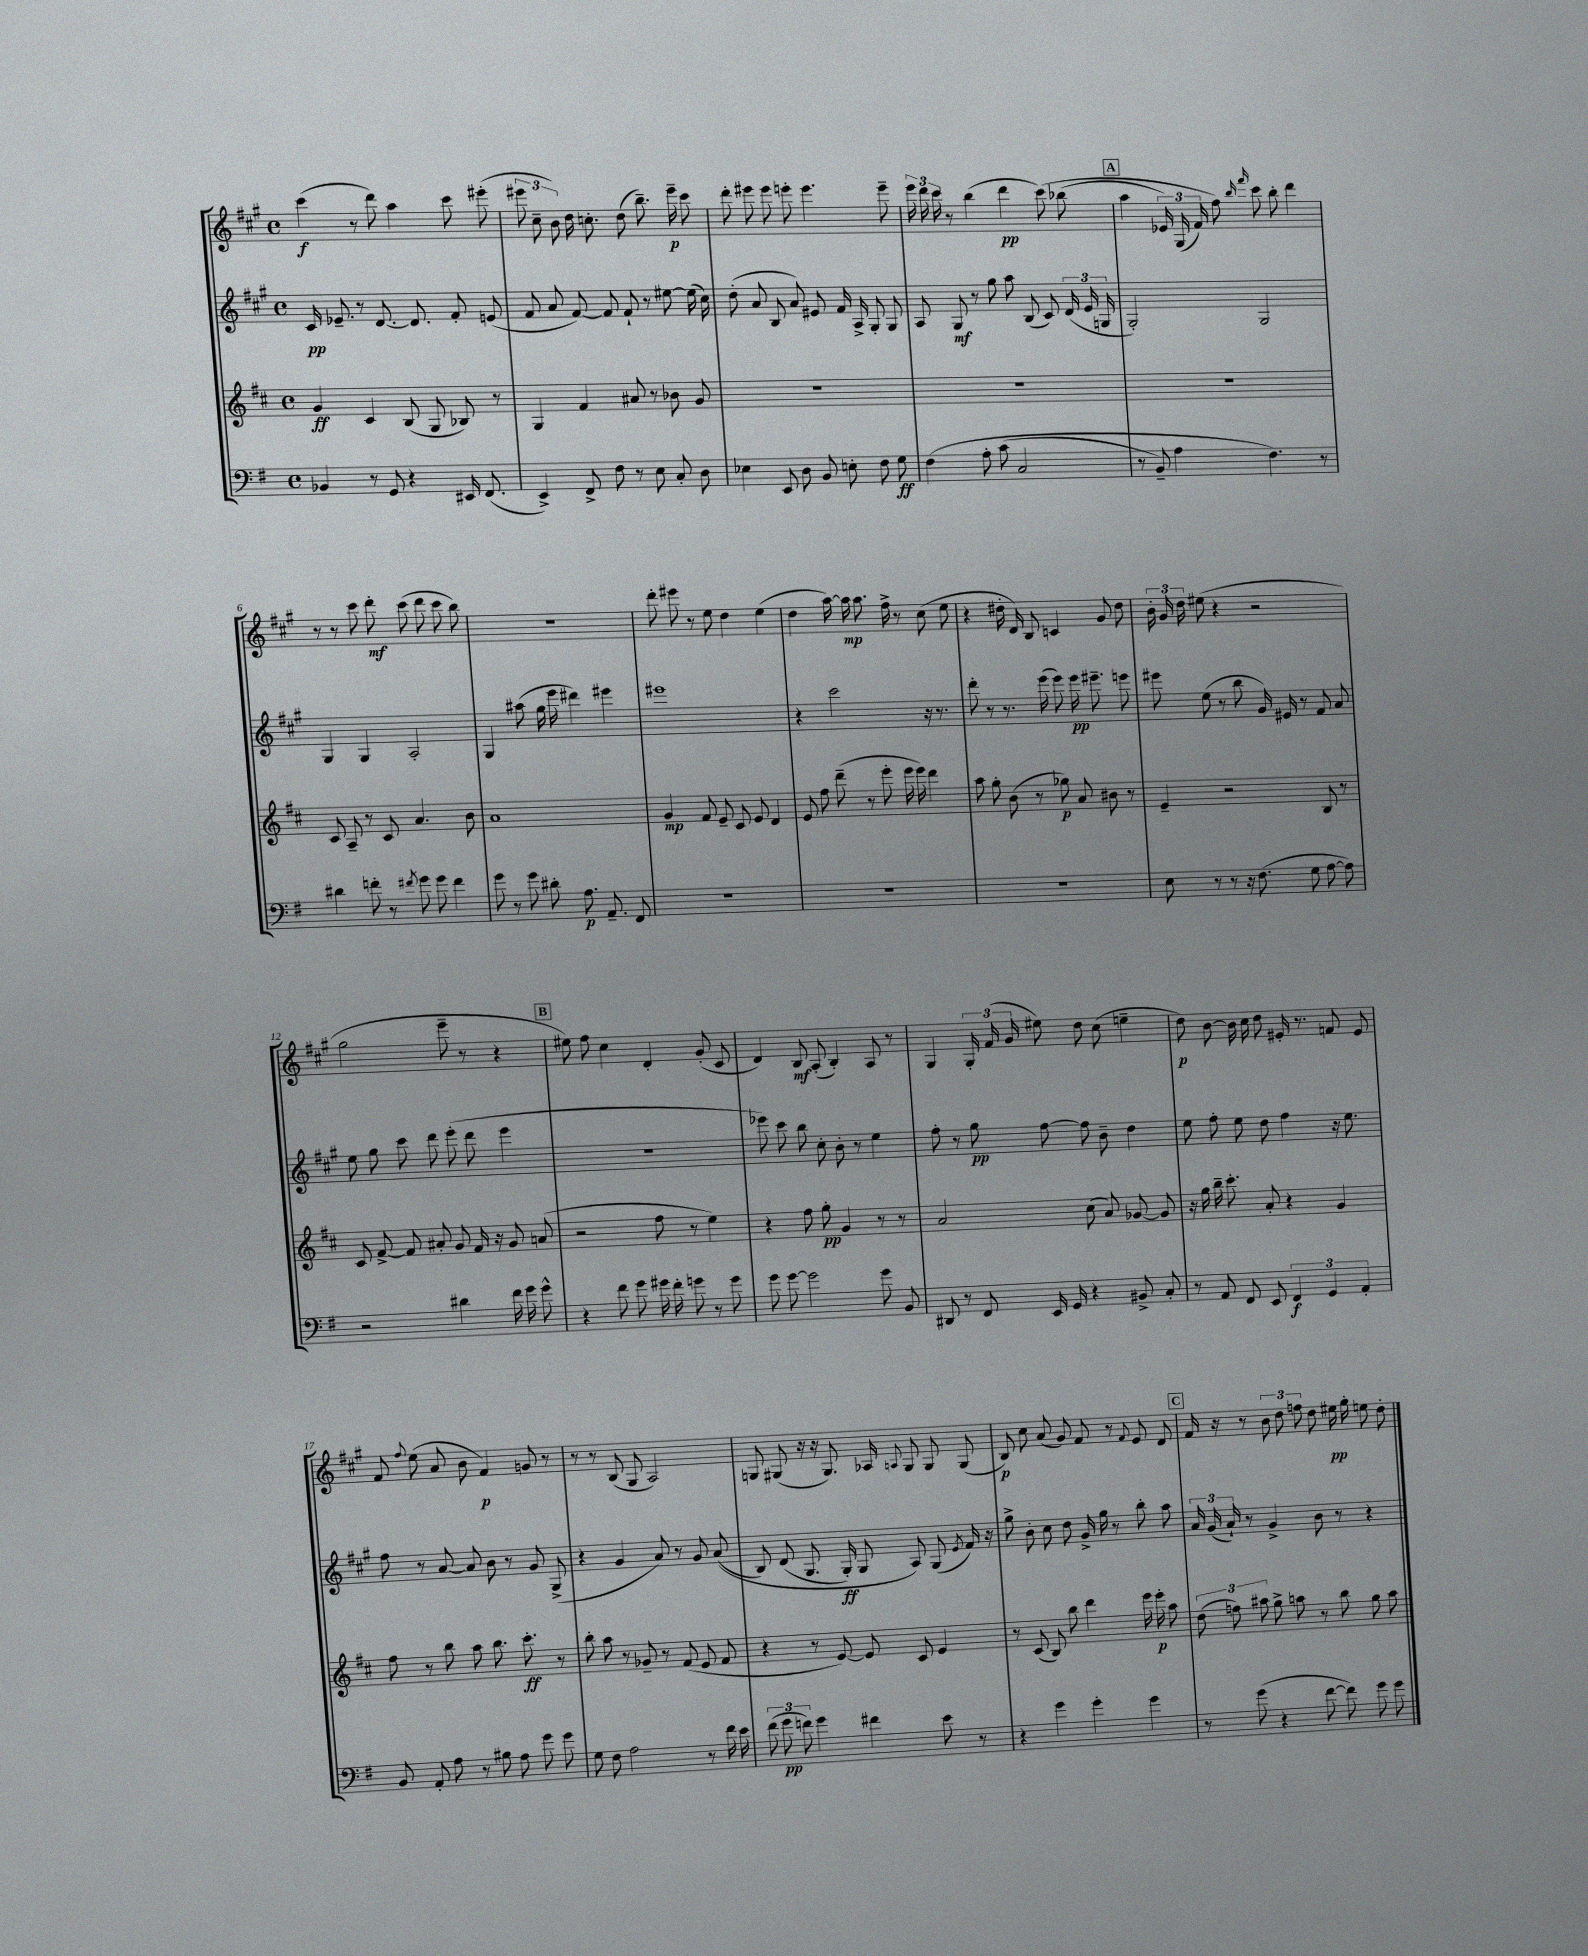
<<
\new StaffGroup <<
\new Staff = "s0" {
    \clef treble \key a \major \defaultTimeSignature \time 4/4
    \autoBeamOff cis'''4\f( r8 d'''8) a''4 cis'''8 eis'''8-.( |
    \tuplet 3/2 { eis'''8 cis''8-- b'8) } d''16 c''8.-. d''8( b''8.--) eis'''16--\p cis'''8 |
    d'''8-. eis'''8 eis'''8 e'''8-. e'''4. e'''8-- |
    \tuplet 3/2 { e'''16 d'''16 cis'''16 } r8 b''4( d'''4\pp cis'''8)\( bes''8( |
    \mark \markup { \box "A" } a''4 \tuplet 3/2 { ees'16) gis16( fis'16) } fis''8\) \grace { b''16 fis'''16 } cis'''8 b''8-. d'''4 |
    r8 r8 cis'''8 d'''8-.\mf cis'''8( d'''8 cis'''8 b''8) |
    R1 |
    d'''8-. eis'''8 r8 e''8 d''4 e''4( |
    d''4 a''16~) a''16\mp a''8. fis''16-> r8 cis''8( e''8 |
    r4 dis''16-. d'16) b8 c'4 gis'8 dis''8 |
    \tuplet 3/2 { b'16-. gis'16 d''16 } eis''8( r4 r2 |
    gis''2 e'''8-- r8 r4 |
    \mark \markup { \box "B" } eis''8) fis''8 cis''4 d'4-. gis'8-.( cis'8 |
    d'4) b8\mf a8-.( b4-.) a8 r8 |
    gis4 \tuplet 3/2 { gis16-. fis'16( gis'16 } eis''8) d''8 cis''8( e''4-- |
    d''8\p) b'8~ b'16 cis''16 d''8 eis'16-. r8. f'8 eis'8 |
    fis'8 \appoggiatura { fis''8 } e''8( a'8 b'8 fis'4\p) g'8 r8 |
    r8 r8 b8( gis8 a2) |
    g8 gis8( r16 r16 gis8.) aes16 \appoggiatura { a8 } gis8 gis8 gis8( |
    b8\p) cis''8 a'8( gis'8) fis'8 r8 \appoggiatura { fis'8 } e'8 d'8 |
    \mark \markup { \box "C" } fis'16 r16 r8 \tuplet 3/2 { b'8 d''8 f''8 } d''8 eis''16\pp gis''16-. e''8 d''8-. \bar "|." |
}
\new Staff = "s1" {
    \clef treble \key a \major \defaultTimeSignature \time 4/4
    \autoBeamOff cis'16\pp ees'8.-- r8 d'8.~ d'8. fis'8-. e'8( |
    fis'8 a'8 fis'8~) fis'8 fis'8-! r8 eis''8~ eis''16( cis''16) |
    d''8-.( a'8 b8 a'8) eis'8 fis'16 a16-> gis8-. gis8 |
    a8 gis8\mf r8 gis''8 a''8 b8( cis'8) \tuplet 3/2 { d'16( e'16 g16 } |
    \mark \markup { \box "A" } gis2-.) gis2 |
    gis4 gis4 a2-. |
    gis4 ais''8( gis''16 e'''16 dis'''4) eis'''4 |
    eis'''1 |
    r4 cis'''2 r16 r8. |
    d'''8-. r8 r8. e'''16( e'''8) e'''16\pp eis'''8.-- e'''8 |
    eis'''8 e''8( r8 b''8 gis'16) eis'16 r8 fis'8 a'8 |
    e''8 gis''8 cis'''8 d'''8 e'''8-.( d'''8 e'''4 |
    \mark \markup { \box "B" } R1 |
    ees'''8) cis'''8 b''8 cis''8-. b'8-. r8 e''4 |
    fis''8-. r8 gis''8\pp fis''8~ fis''8 b'8-- d''4 |
    e''8 fis''8-. e''8 d''8 fis''4 r16 e''8. |
    fis''8 r8 a'8~ a'8 b'8 r8 gis'8 gis8->( |
    r4 gis'4 a'8) r8 gis'8 a'8(\( |
    b8) d'8( gis8. gis16-.\ff) gis8 a8\) gis8( \acciaccatura { e'8 } fis'16) r16 |
    gis''8-> b'8-. cis''8 d''8 gis'16-> gis''16 r8 b''8-. a''8 |
    \mark \markup { \box "C" } \tuplet 3/2 { a'16 gis'16( a'16-!) } r8 gis'4-> b'8 r8 r4 \bar "|." |
}
\new Staff = "s2" {
    \clef treble \key d \major \defaultTimeSignature \time 4/4
    \autoBeamOff g'4\ff cis'4 b8( g8 bes8) r8 |
    g4 fis'4 ais'8 r8 bes'8 g'8 |
    R1 |
    R1 |
    \mark \markup { \box "A" } R1 |
    cis'8 a8-- r8 cis'8 a'4. b'8 |
    a'1 |
    g'4\mp fis'8 e'8-- cis'8 e'8 d'4 |
    e'8 fis''8 d'''8--( r8 e'''8-. e'''16 e'''16) d'''4 |
    a''8 g''8-. b'8( r8 ges''8\p) a'8 bis'8 r8 |
    e'4-- r2 b8 r8 |
    cis'8 fis'8~-> fis'8 ais'8-. g'8 fis'16 r16 g'8 a'8( |
    \mark \markup { \box "B" } r2 fis''8 r8 e''4) |
    r4 fis''8 g''8-.\pp g'4 r8 r8 |
    a'2 cis''8( a'8) ges'8~ ges'8 |
    r16 g''16 b''16-- cis'''8.-. a'8-. r4 g'4 |
    fis''8 r8 b''8 a''8 b''8. cis'''8.-.\ff r8 |
    b''8-. a''8 r8 ges'8-- r8 fis'8( e'8 fis'8 |
    r4 r8 e'8~) e'8 cis'8 e'4 |
    r8 cis'8( b8) b''8 d'''4 e'''16 e'''16-.\p a''8 |
    \mark \markup { \box "C" } \tuplet 3/2 { d''8( f''8) ais''8 } g''8-> a''8 r8 b''8 g''8 a''8 \bar "|." |
}
\new Staff = "s3" {
    \clef bass \key g \major \defaultTimeSignature \time 4/4
    \autoBeamOff bes,4 r8 g,8 r4 eis,16 fis,8.( |
    e,4->) fis,8-> fis8 r8 e8 c8-. d8 |
    ees4 e,8 d8 b,8 e8-. fis8 g8\ff |
    fis4\( a8-. c'8( c2 |
    \mark \markup { \box "A" } r8 b,8--) a4 fis4.\) r8 |
    dis'4 f'8-. r8 \acciaccatura { fis'8 } g'8 g'8 fis'4 |
    g'8 r8 g'8 dis'8-. a8.\p a,8.-- fis,8 |
    R1 |
    R1 |
    R1 |
    e8 r8 r8 r16 fis8.( g8 a8~ a8) |
    r2 dis'4 fis'16 g'16 g'8-^ |
    \mark \markup { \box "B" } r4 fis'8 g'8 gis'16 fis'16-. g'8 r8 g'8 |
    g'8 g'8~ g'2 g'8 b,8 |
    dis,8 r8 fis,8 e,16 g,16 r4 bis,8-> c8-. |
    r8 a,8 fis,8 e,8 \tuplet 3/2 { fis,4\f g,4 a,4-. } |
    b,8 a,8-. a8 r8 bis8 a8 g'8 g'8 |
    g8 fis8 a2 r8 fis'16 e'16 |
    \tuplet 3/2 { fis'8( g'8\pp f'8) } g'4 fis'4 e'8 r8 |
    r4 g'4 g'4-. g'4 |
    \mark \markup { \box "C" } r8 g'8( r4 fis'8~ fis'8) g'8 g'8 \bar "|." |
}
>>
>>
